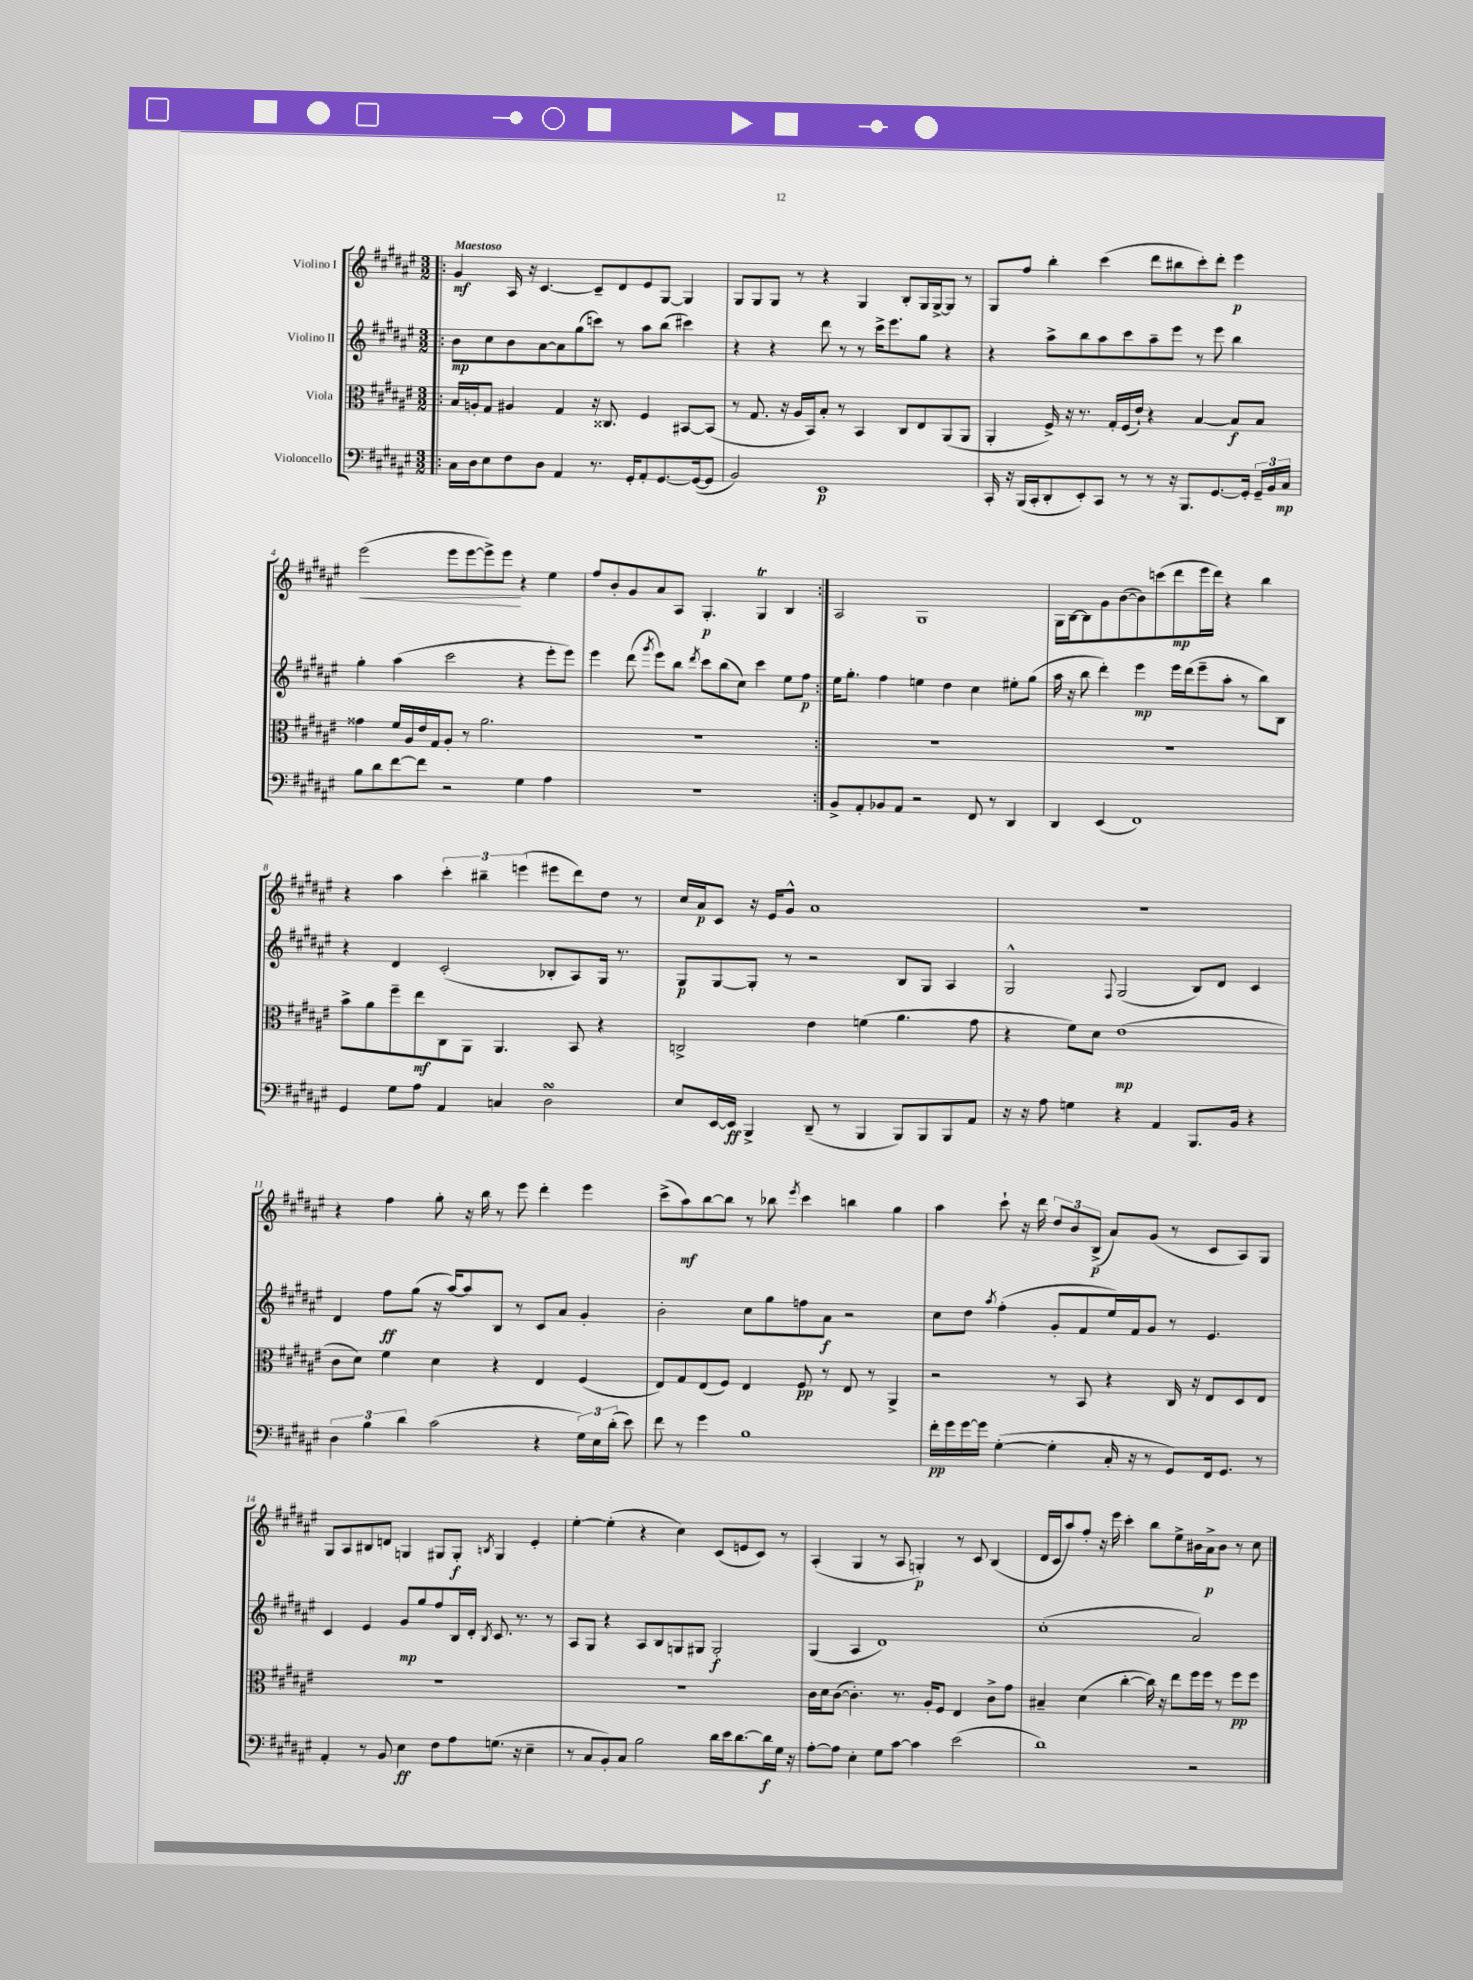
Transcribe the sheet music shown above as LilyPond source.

<<
\new StaffGroup <<
\new Staff = "s0" \with { instrumentName = "Violino I" } {
    \clef treble \key fis \major \numericTimeSignature \time 3/2 \tempo "Maestoso"
    \autoBeamOff \repeat volta 2 { \bar ".|:" gis'4\mf ais16 r16 cis'4.~ cis'8[-- dis'8 eis'8 gis8]~ gis4 |
    gis8[ gis8 gis8] r8 r4 gis4 b8[-. gis16 gis16~-> gis8] r8 |
    gis8[ fis''8] b''4-. cis'''4( dis'''8[ bis''8 cis'''8-.) dis'''8]-. eis'''4\p |
    eis'''2\<( eis'''8[ eis'''8~ eis'''8->) eis'''8]\! r4 eis''4 |
    fis''8[ b'8-. gis'8 ais'8 ais8] gis4.-.\p gis4\trill b4 | }
    ais2 gis1 |
    gis16[ b16~ b8 gis'8 b'8~( b'8) c'''8( dis'''8\mp eis'''16 dis'''16]) r4 b''4 |
    r4 ais''4 \tuplet 3/2 { cis'''4-. bis''4-- e'''4( } eis'''8[ dis'''8) dis''8] r8 |
    cis''16[ ais'16\p cis'8] r16 eis'16[ gis'8]-^ ais'1 |
    R1. |
    r4 fis''4 gis''8-. r16 b''16 r8 eis'''8 dis'''4-. eis'''4 |
    cis'''8[->( ais''8\mf) b''8~ b''8] r8 bes''8 \acciaccatura { eis'''8 } cis'''4 b''4 gis''4 |
    ais''4 cis'''8-! r16 dis'''16 \tuplet 3/2 { dis''8[ b'8 b8]->\p( } ais'8[) gis'8]( r8 cis'8[ ais8) gis8] |
    gis8[ ais8 bis8 d'8] g4 gis8[ gis8]-.\f \acciaccatura { b8 } gis4 eis'4-. |
    eis''4~-. eis''4-.( r4 cis''4) cis'8[( e'8 cis'8]) r8 |
    ais4-.( gis4 r8 ais8 g4-.\p) r8 cis'8 b4( |
    dis'16[ cis'16 ais''8) fis''8]-. r16 eis'''16 cis'''4-. b''8[ eis''8-> bis'16 ais'16->\p bis'8] r8 cis''8 \bar "|." |
}
\new Staff = "s1" \with { instrumentName = "Violino II" } {
    \clef treble \key fis \major \numericTimeSignature \time 3/2
    \autoBeamOff \repeat volta 2 { \bar ".|:" b'8[\mp cis''8 b'8 ais'8~ ais'8 gis''8( c'''8]) r8 ais''8[ b''8]( cis'''4) |
    r4 r4 dis'''8 r8 r8 cis'''16[-> eis'''8. gis''8] r4 |
    r4 ais''8[-> b''8 ais''8 cis'''8 ais''8-- eis'''8] r8 eis'''8 b''4 |
    gis''4-. ais''4( cis'''2 r4 eis'''8[-. eis'''8]) |
    eis'''4 dis'''8( \acciaccatura { gis'''8 } eis'''8[) b''8] \acciaccatura { dis'''8 } cis'''8[ b''8( cis''8]) cis'''4 eis''8[ fis''8]\p | }
    eis''16[ gis''8.]-. fis''4 e''4 dis''4 cis''4 eis''8[-. gis''8]( |
    ais''16 r16 b''8 dis'''4-.) eis'''4\mp eis'''16[ dis'''16( eis'''8-- ais''8]-. r8 b''8[) b8] |
    r4 dis'4 cis'2-.( bes8[-. ais8) gis16] r8. |
    gis8[\p gis8~ gis8]-. r8 r2 b8[ gis8] ais4 |
    gis2-^ \appoggiatura { fis8 } gis2( b8[) dis'8] cis'4 |
    dis'4 fis''8[\ff gis''8]( r16 ais''16[~) ais''8 b8] r8 cis'8[ ais'8] gis'4-. |
    b'2-. cis''8[ gis''8 f''8 ais'8]\f r2 |
    cis''8[ dis''8] \acciaccatura { ais''8 } fis''4-.( gis'8[-. fis'8 eis''16) fis'16 gis'8] r8 eis'4. |
    cis'4 eis'4 gis'8[\mp gis''8 fis''8 b16 dis'16]-. \acciaccatura { b8 } cis'8. r8. r8 |
    ais8[ gis8] r4 ais8[ b8 g8 gis8] gis2-.\f |
    gis4( ais4 dis'1) |
    cis''1-.( ais'2) \bar "|." |
}
\new Staff = "s2" \with { instrumentName = "Viola" } {
    \clef alto \key fis \major \numericTimeSignature \time 3/2
    \autoBeamOff \repeat volta 2 { \bar ".|:" b16[ a16-. gis8] ais4 gis4 r16 cisis8. fis4 bis,8[~ bis,8]( |
    r8 gis8. r16 ais16[ b,16) b8]-. r8 b,4 cis8[ eis8 ais,8( ais,8] |
    ais,4-. fis16->) r16 r8. gis16[-. fis16( eis'16]-!) r4 b4~ b8[\f b8] |
    gisis'4 fis'16[ ais16 eis'16 gis16 ais8]-. r8 ais'2. |
    R1. | }
    R1. |
    R1. |
    b'8[-> ais'8 fis''8-- eis''8\mf cis8 ais,8] ais,4. b,8 r4 |
    c2-> eis'4 f'4( ais'4. gis'8 |
    r4 fis'8[) dis'8] eis'1\mp( |
    cis'8[ dis'8]) fis'4 dis'4 r4 eis4 fis4( |
    eis8[) gis8 eis8( fis8]) eis4 fis8\pp r8 eis8 r8 ais,4-> |
    r2 r8 b,8 r4 cis16 r16 eis8[ dis8 eis8] |
    R1. |
    R1. |
    cis'16[ dis'16 cis'8]~( cis'4.-.) r8. ais16[-. fis8] eis4 cis'8[-> gis'8] |
    bis4-- dis'4( cis''4~-. cis''16) r16 eis''8[ fis''16 fis''16] r8 fis''8[\pp fis''8] \bar "|." |
}
\new Staff = "s3" \with { instrumentName = "Violoncello" } {
    \clef bass \key fis \major \numericTimeSignature \time 3/2
    \autoBeamOff \repeat volta 2 { \bar ".|:" cis16[ dis16 eis8 fis8 dis8] ais,4 r8. gis,16[-. ais,8-. gis,8.~ gis,16~( gis,8] |
    b,2) eis,1\p |
    cis,16-. r16 b,,16[( cis,16-. dis,8-. eis,8-.) cis,8] r8 r8 r16 b,,8.[ gis,8.~ gis,16]-. \tuplet 3/2 { gis,16[-- b,16 cis16]\mp } |
    b8[ dis'8 fis'8~ fis'8] r2 gis4 ais4 |
    R1. | }
    b,8[-> ais,8-. bes,8 ais,8] r2 fis,8 r8 dis,4 |
    dis,4 eis,4( fis,1) |
    gis,4 gis8[ ais8] ais,4 c4 dis2\turn |
    eis8[ eis,16~ eis,16]\ff b,,4-> dis,8--( r8 b,,4 b,,8[) b,,8 b,,8 ais,8] |
    r16 r16 ais8 g4 r4 ais,4 b,,8.[ b,16] r4 |
    \tuplet 3/2 { dis4 b4 dis'4 } cis'2( r4 \tuplet 3/2 { gis16[) eis16 dis'16]-.( } eis'8) |
    fis'8 r8 gis'4 b1 |
    fis'16[-.\pp gis'16 gis'16~ gis'16] gis4~-.( gis4-. cis16-. r16 r8 gis,8[) fis,16 gis,8.] r8 |
    ais,4-. r8 b,8 eis4\ff fis8[ ais8 g8.]( r16 eis4-- |
    r8 cis8[ b,8-.) cis8] b2 dis'16[ eis'16 dis'8.~ dis'16\f gis16] r16 |
    ais8[~-. ais8] eis4-. gis8[ cis'8]~ cis'4 eis'2( |
    dis'1) r2 \bar "|." |
}
>>
>>
